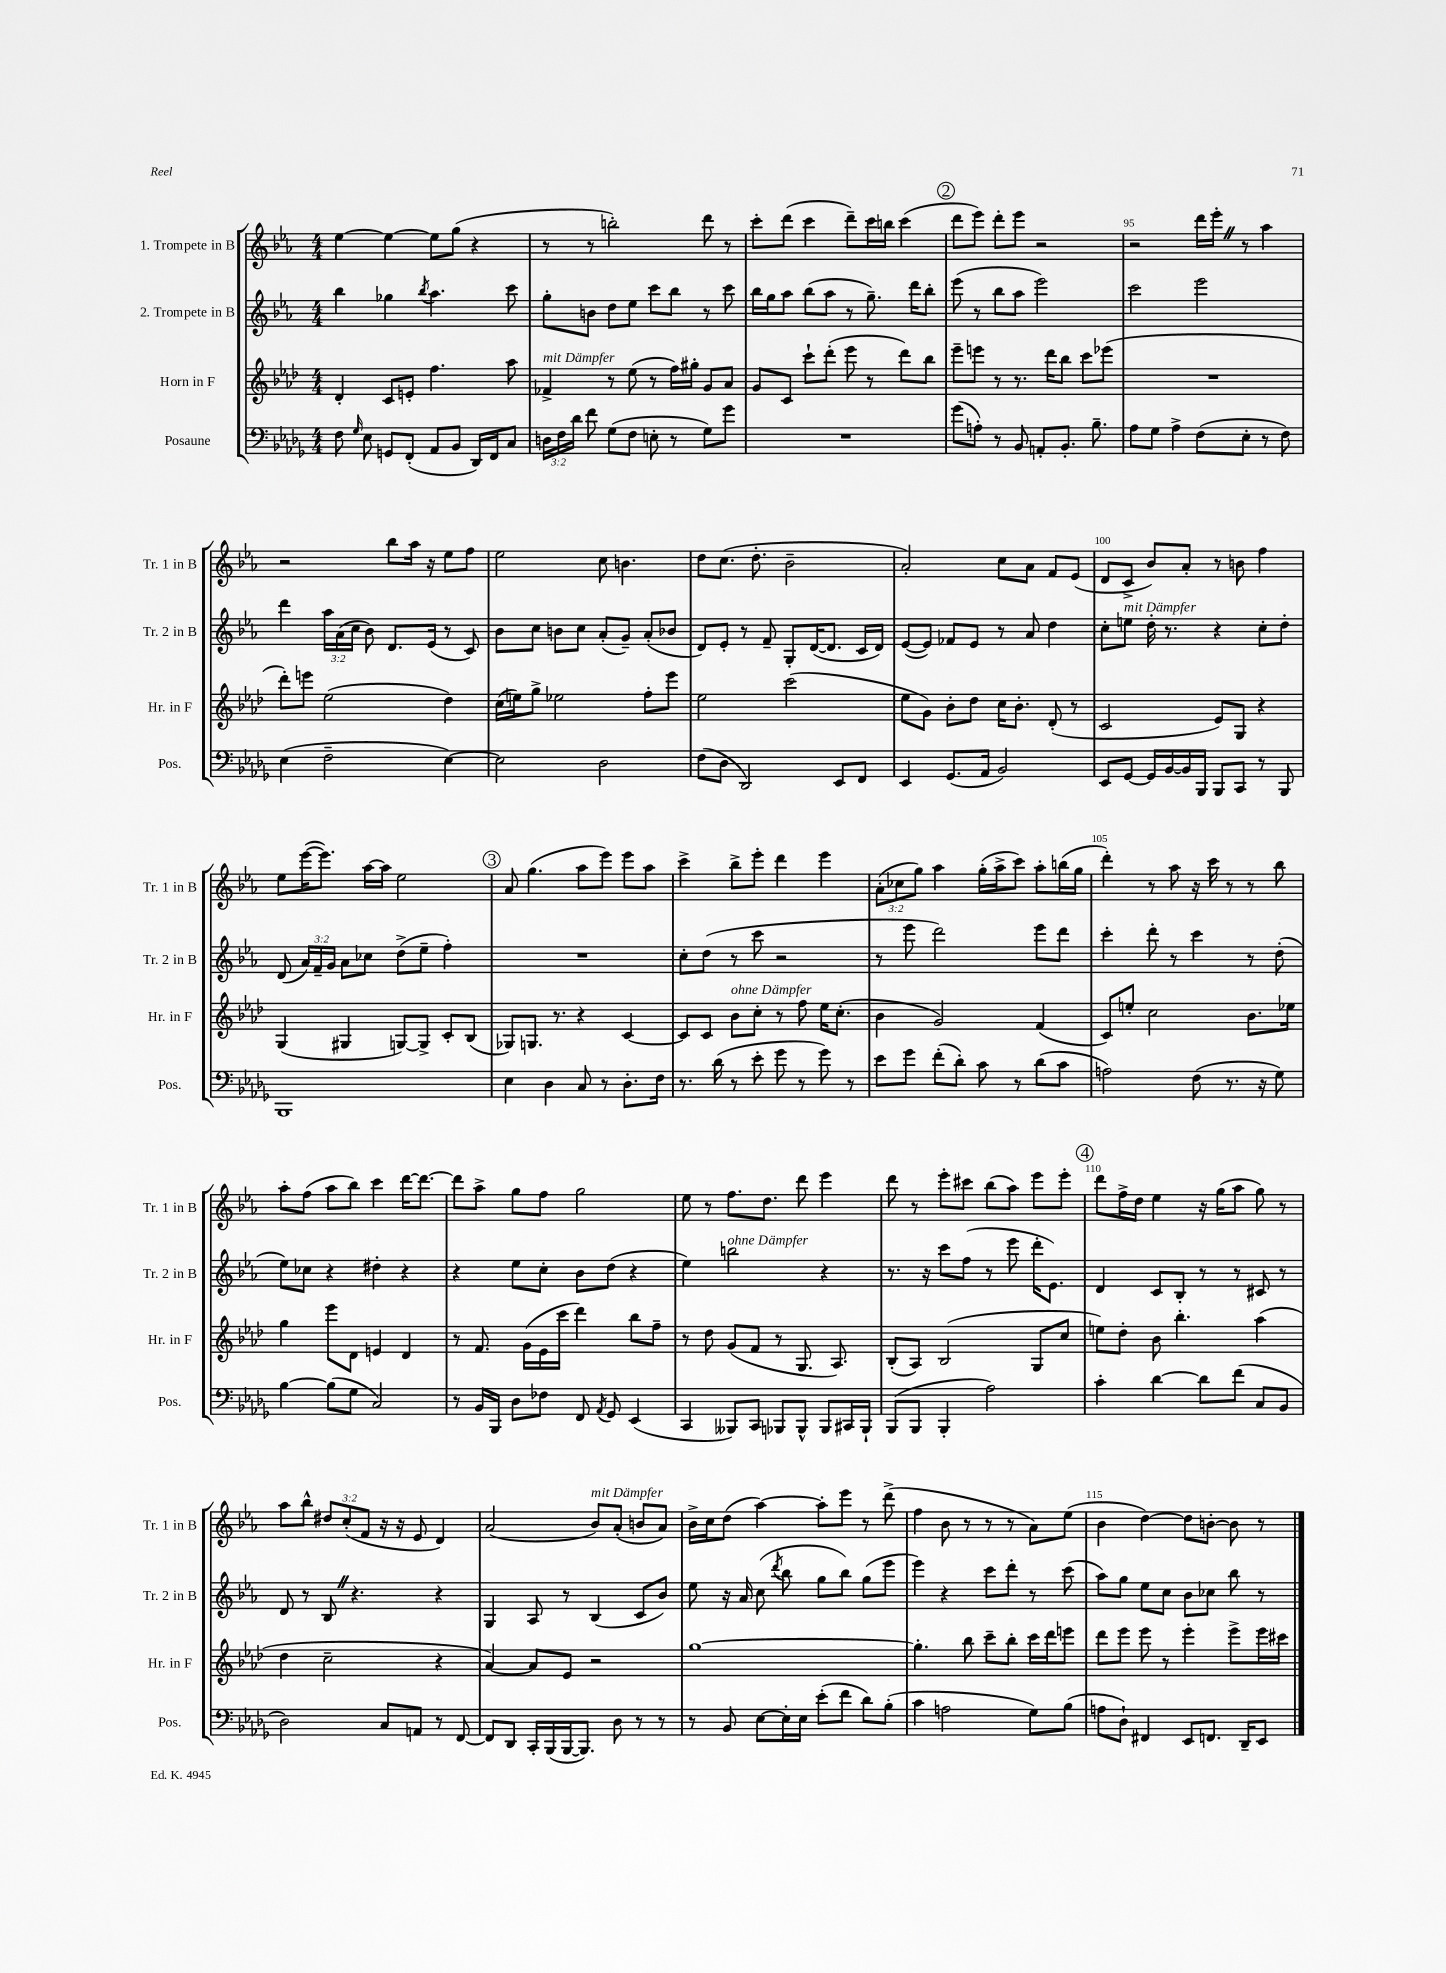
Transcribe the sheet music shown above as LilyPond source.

<<
\new StaffGroup <<
\new Staff = "s0" \with { instrumentName = "1. Trompete in B" shortInstrumentName = "Tr. 1 in B" } {
    \clef treble \key ees \major \numericTimeSignature \time 4/4 \override Staff.TupletNumber.text = #tuplet-number::calc-fraction-text
    \autoBeamOff ees''4~ ees''4~ ees''8[ g''8]( r4 |
    r8 r8 b''2-.) d'''8 r8 |
    c'''8[-. d'''8]( c'''4 d'''8[--) c'''16 b''16] c'''4( |
    \mark \markup { \circle "2" } d'''8[ ees'''8]) d'''8[-. ees'''8] r2 |
    r2 d'''16[ ees'''16]-. \once \override BreathingSign.text = \markup { \musicglyph "scripts.caesura.straight" } \breathe r8 aes''4 |
    r2 bes''8[ aes''16] r16 ees''8[ f''8] |
    ees''2 c''8 b'4. |
    d''8[ c''8.]( d''8.-. bes'2-- |
    aes'2-.) c''8[ aes'8] f'8[ ees'8]( |
    d'8[ c'8]-> bes'8[) aes'8]-. r8 b'8 f''4 |
    ees''8[ ees'''16~( ees'''8.]) aes''16[~ aes''16] ees''2 |
    \mark \markup { \circle "3" } aes'8 g''4.( aes''8[ ees'''8]) ees'''8[ aes''8] |
    c'''4-> bes''8[-> ees'''8]-. d'''4 ees'''4 |
    \tuplet 3/2 { aes'8[-.( ces''8 g''8]) } aes''4 g''16[-.( aes''16-> c'''8]) aes''8[-. b''16( g''16] |
    d'''4-.) r8 aes''8 r16 c'''16 r8 r8 bes''8 |
    aes''8[-. f''8]( aes''8[ bes''8]) c'''4 d'''16[~ d'''8.]~ |
    d'''8[ aes''8]-> g''8[ f''8] g''2 |
    ees''8 r8 f''8.[ d''8.] d'''8 ees'''4 |
    d'''8 r8 ees'''8[-. cis'''8] bes''8[( aes''8]) ees'''8[ ees'''8]-. |
    \mark \markup { \circle "4" } d'''8[ f''16-> d''16] ees''4 r16 g''16[( aes''8] g''8) r8 |
    aes''8[ bes''8]-^ \tuplet 3/2 { dis''8[ c''8-.( f'8] } r16 r16 ees'8 d'4) |
    aes'2( bes'8[^\markup { \italic "mit Dämpfer" }) aes'8]-.( b'8[ aes'8]) |
    bes'16[-> c''16 d''8]( aes''4~) aes''8[-. ees'''8] r8 d'''8->( |
    f''4 bes'8 r8 r8 r8 aes'8[) ees''8]( |
    bes'4 d''4~) d''8[ b'8]~-. b'8 r8 \bar "|." |
}
\new Staff = "s1" \with { instrumentName = "2. Trompete in B" shortInstrumentName = "Tr. 2 in B" } {
    \clef treble \key ees \major \numericTimeSignature \time 4/4 \override Staff.TupletNumber.text = #tuplet-number::calc-fraction-text
    \autoBeamOff bes''4 ges''4 \acciaccatura { bes''8 } aes''4. c'''8 |
    g''8[-. b'8] d''8[ ees''8] c'''8[ bes''8] r8 c'''8 |
    bes''16[ g''16 aes''8] bes''8[( aes''8] r8 g''8.--) d'''16[ bes''8]-. |
    \mark \markup { \circle "2" } ees'''8( r8 bes''8[ aes''8] ees'''2) |
    c'''2 ees'''2 |
    d'''4 \tuplet 3/2 { aes''16[ aes'16( c''16] } bes'8) d'8.[ ees'16]( r8 c'8) |
    bes'8[ c''8] b'8[ c''8] aes'8[-.( g'8]--) aes'8[-.( bes'8] |
    d'8[) ees'8]-. r8 f'8-- g8[-. d'16~( d'8.] c'16[ d'16]) |
    ees'8[~( ees'8]) fes'8[ ees'8] r8 aes'8 d''4 |
    c''8[-. e''8]^\markup { \italic "mit Dämpfer" } d''16-. r8. r4 c''8[-. d''8]-. |
    d'8( \tuplet 3/2 { aes'16[) f'16-- g'16] } aes'8[ ces''8] d''8[->( ees''8]-- f''4-.) |
    \mark \markup { \circle "3" } R1 |
    c''8[-. d''8]( r8 c'''8 r2 |
    r8 ees'''8 d'''2) ees'''8[ d'''8] |
    c'''4-. d'''8-. r8 c'''4 r8 d''8-.( |
    ees''8[) ces''8] r4 dis''4-. r4 |
    r4 ees''8[ c''8]-. bes'8[ d''8]( r4 |
    ees''4) b''2^\markup { \italic "ohne Dämpfer" } r4 |
    r8. r16 c'''8[ f''8]( r8 ees'''8 d'''16[-. ees'8.]) |
    \mark \markup { \circle "4" } d'4 c'8[ bes8]-. r8 r8 cis'8 r8 |
    d'8 r8 bes8 \once \override BreathingSign.text = \markup { \musicglyph "scripts.caesura.straight" } \breathe r4. r4 |
    g4 aes8 r8 bes4( c'8[ bes'8]) |
    ees''8 r16 aes'16 c''8( \acciaccatura { d'''8 } bes''8 g''8[ bes''8]) g''8[( ees'''8] |
    ees'''4) r4 c'''8[ d'''8]-. r8 c'''8( |
    aes''8[) g''8] ees''8[ c''8] bes'8[ ces''8] bes''8 r8 \bar "|." |
}
\new Staff = "s2" \with { instrumentName = "Horn in F" shortInstrumentName = "Hr. in F" } {
    \clef treble \key aes \major \numericTimeSignature \time 4/4
    \autoBeamOff des'4-. c'8[ e'8]-. f''4. aes''8 |
    fes'4->^\markup { \italic "mit Dämpfer" } r8 ees''8( r8 f''16[) gis''16]-. g'8[ aes'8] |
    g'8[ c'8] c'''8[-! des'''8]-.( ees'''8 r8 des'''8[) bes''8] |
    \mark \markup { \circle "2" } ees'''8[-- e'''8] r8 r8. des'''16[ bes''8] c'''8[ ees'''8]( |
    R1 |
    des'''8[-.) e'''8] ees''2( des''4) |
    c''16[( e''16) g''8]-> ees''2 f''8[-. ees'''8] |
    ees''2 c'''2( |
    ees''8[ g'8]) bes'8[-. des''8] c''16[ bes'8.]-. des'8-.( r8 |
    c'2 ees'8[) g8] r4 |
    g4( gis4 g8[~) g8]-> c'8[-. bes8]( |
    \mark \markup { \circle "3" } ges8[) g8.] r8. r4 c'4~ |
    c'8[ c'8] bes'8[^\markup { \italic "ohne Dämpfer" } c''8]-. r8 f''8 ees''16[ c''8.]-.( |
    bes'4 g'2) f'4( |
    c'8[) e''8]-. c''2 bes'8.[ ees''16] |
    g''4 ees'''8[ des'8] e'4 des'4 |
    r8 f'8. g'16[( ees'16 c'''16] des'''4) bes''8[ f''8]-- |
    r8 des''8 g'8[( f'8] r8 g8. aes8.) |
    bes8[-.( aes8]) bes2( g8[ c''8] |
    \mark \markup { \circle "4" } e''8[) des''8]-. bes'8 bes''4.-. aes''4( |
    des''4 c''2-- r4 |
    aes'4~) aes'8[ ees'8] r2 |
    g''1~ |
    g''4.-. bes''8 c'''8[-- bes''8]-. c'''16[ des'''16 e'''8] |
    des'''8[ ees'''8] ees'''8 r8 ees'''4-. ees'''8[-> ees'''16 cis'''16] \bar "|." |
}
\new Staff = "s3" \with { instrumentName = "Posaune" shortInstrumentName = "Pos." } {
    \clef bass \key des \major \numericTimeSignature \time 4/4 \override Staff.TupletNumber.text = #tuplet-number::calc-fraction-text
    \autoBeamOff f8 \grace { ges16 } ees8 g,8[ f,8]-.( aes,8[ bes,8] des,16[) f,16 c8] |
    \tuplet 3/2 { d16[ f16 des'16] } f'8 ges8[( f8] e8-. r8 ges8[) ges'8] |
    R1 |
    \mark \markup { \circle "2" } ges'8[( a8]-.) r8 bes,8 a,8[-. bes,8.]-. bes8.-- |
    aes8[ ges8] aes4-> f8[( ees8]-. r8 f8) |
    ees4( f2-- ees4~) |
    ees2 des2 |
    f8[( des8] des,2) ees,8[ f,8] |
    ees,4 ges,8.[( aes,16] bes,2) |
    ees,8[ ges,8]~ ges,16[ bes,16~ bes,16 bes,,16] bes,,8[ c,8] r8 bes,,8 |
    bes,,1 |
    \mark \markup { \circle "3" } ees4 des4 c8 r8 des8.[-. f16] |
    r8. des'16( r8 ees'8-. ges'8 r8 ges'8) r8 |
    ees'8[ ges'8] f'8[-.( des'8]-.) c'8 r8 des'8[( c'8] |
    a2) f8( r8. r16 ges8) |
    bes4~ bes8[( ges8] c2) |
    r8 bes,16[ bes,,16] des8[ fes8] f,8 \acciaccatura { aes,8 } ges,8 ees,4( |
    c,4 beses,,8[) c,8] bes,,8[ bes,,8]-^ bes,,8[ cis,16 bes,,16]-! |
    bes,,8[( bes,,8] bes,,4-. aes2) |
    \mark \markup { \circle "4" } c'4-. des'4~ des'8[ f'8]( c8[ bes,8] |
    des2) c8[ a,8] r8 f,8~ |
    f,8[ des,8] c,16[-. bes,,16( bes,,16~ bes,,8.]) des8 r8 r8 |
    r8 bes,8 ees8[~ ees16-. ees16] ees'8[-.( f'8] des'8[) bes8]-.( |
    c'4 a2 ges8[) bes8]( |
    a8[ des8]-!) fis,4 ees,8[ f,8.] des,16[-- ees,8] \bar "|." |
}
>>
>>
\layout { \context { \Score currentBarNumber = #91 \override BarNumber.break-visibility = ##(#f #t #t) barNumberVisibility = #(every-nth-bar-number-visible 5) } }
